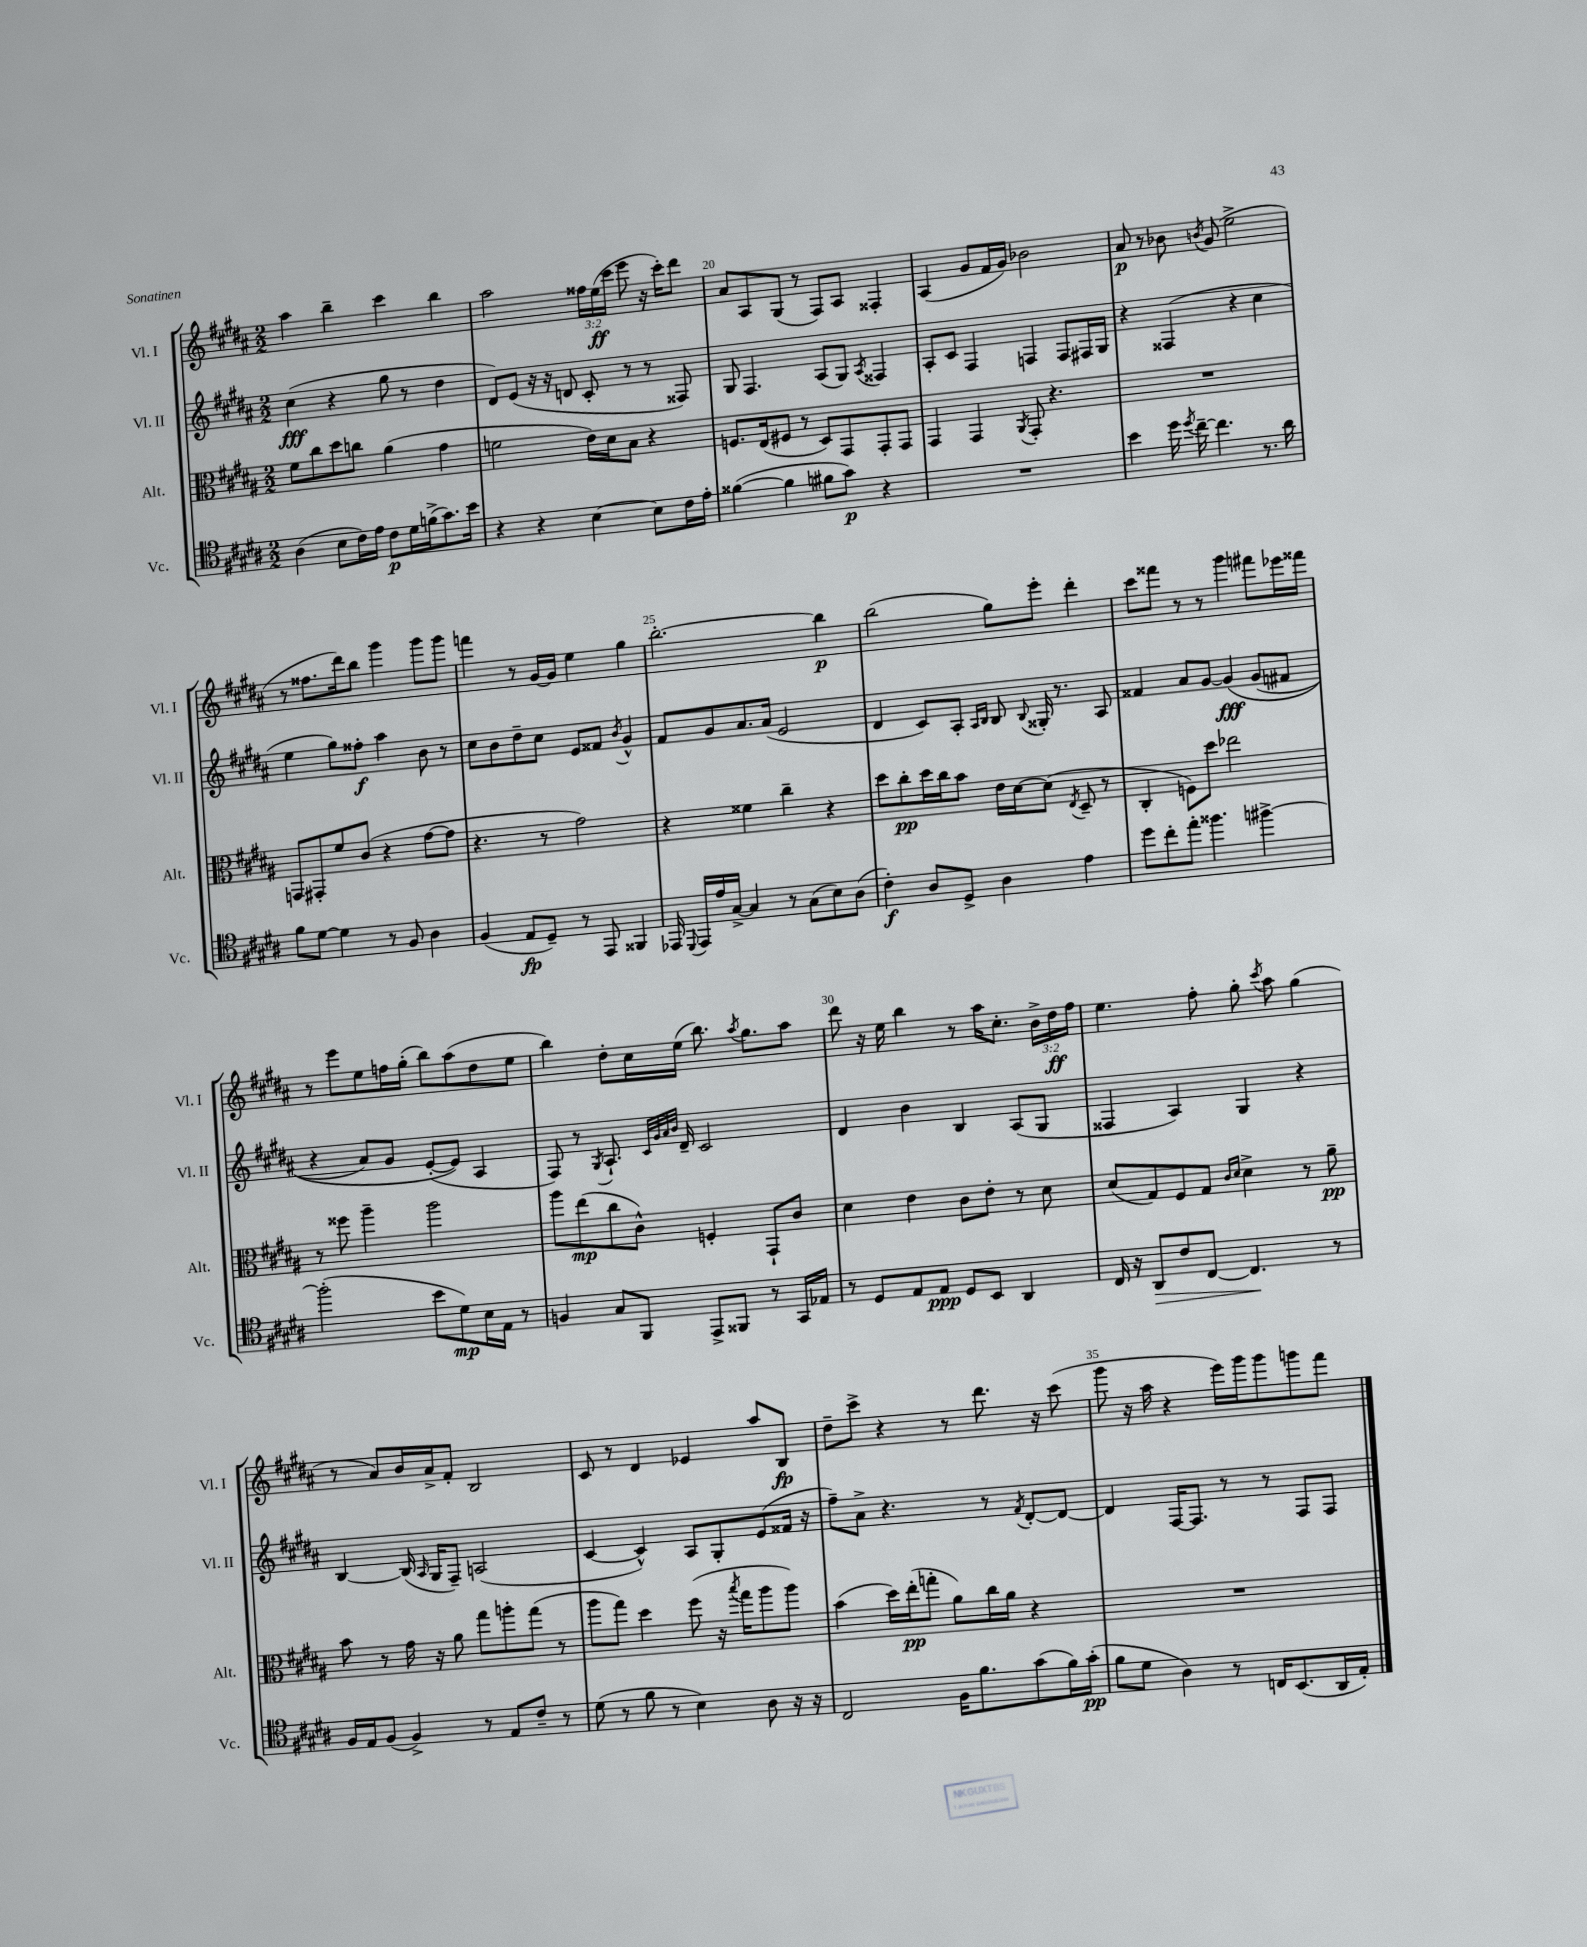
<<
\new StaffGroup <<
\new Staff = "s0" \with { instrumentName = "Vl. I" shortInstrumentName = "Vl. I" } {
    \clef treble \key b \major \numericTimeSignature \time 2/2 \override Staff.TupletNumber.text = #tuplet-number::calc-fraction-text
    \autoBeamOff ais''4 b''4-- cis'''4 b''4 |
    ais''2 \tuplet 3/2 { fisis''16[ e''16\ff( cis'''16] } e'''8 r16 cis'''16[-.) dis'''8] |
    ais'8[ ais8 gis8]( r8 fis8[) ais8] fisis4-. |
    ais4( gis'8[ fis'16 gis'16]) bes'2 |
    ais'8\p r8 bes'8 \acciaccatura { b'8 } gis'8( e''2-> |
    r8 fisis''8.[ dis'''16) b''8] gis'''4 gis'''8[ gis'''8] |
    f'''4 r8 gis'16[~ gis'16] e''4 gis''4 |
    b''2.~-. b''4\p |
    b''2( gis''8[) e'''8]-. dis'''4-. |
    cis'''8[ fisis'''8] r8 r8 gis'''4 fis'''8[ ees'''16 fisis'''16] |
    r8 e'''8[ e''8 f''16 gis''16]-.( b''8[) ais''8( dis''8 e''8] |
    b''4) dis''8[-. cis''16 e''16]( b''8.) \acciaccatura { ais''8 } gis''8.[ ais''8] |
    dis'''8 r16 e''16 b''4 r8 ais''16[ cis''8.]-. \tuplet 3/2 { b'16[-> dis''16\ff fis''16] } |
    e''4. fis''8-. gis''8-. \acciaccatura { cis'''8 } ais''8 gis''4( |
    r8 ais'8[) b'16 ais'16-> fis'8]-. b2 |
    cis'8 r8 dis'4 ees'4 ais''8[ b8]\fp |
    dis''8[-- cis'''8]-> r4 r8 dis'''8. r16 cis'''8( |
    gis'''8 r16 ais''16 r4 e'''16[) gis'''16 gis'''8 g'''8 fis'''8] \bar "|." |
}
\new Staff = "s1" \with { instrumentName = "Vl. II" shortInstrumentName = "Vl. II" } {
    \clef treble \key b \major \numericTimeSignature \time 2/2
    \autoBeamOff cis''4\fff( r4 gis''8 r8 dis''4 |
    dis'8[) e'8]( r16 r16 d'8 cis'8-. r8 r8 fisis8) |
    gis8 fis4. ais8[( gis8]) \acciaccatura { ais8 } fisis4 |
    ais8[-. cis'8] fis4 f4 f8[ fis16 gis16] |
    r4 fisis4( r4 cis''4 |
    e''4 gis''8[) fisis''8]-.\f ais''4 b'8 r8 |
    cis''8[ b'8 dis''8-- cis''8] e'8[ fisis'8] \acciaccatura { b'8 } gis'4-^ |
    fis'8[ gis'8 ais'8. ais'16]( e'2 |
    dis'4 cis'8[) ais8]-. \grace { ais16[ b16] } b8 \appoggiatura { b8 } gisis16-. r8. ais8 |
    fisis'4 ais'8[ gis'8]~ gis'4\fff\( gis'8[( fis'8] |
    r4 ais'8[) gis'8] e'8[~-.( e'8]\) ais4 |
    fis8) r8 \acciaccatura { gis8 } ais8.-! \grace { cis'32[ gis'32 ais'32 b'32] } dis'16-- cis'2 |
    dis'4 b'4 b4 ais8[( gis8] |
    fisis4 ais4) gis4 r4 |
    b4~ b16( \grace { ais16 } gis16[ fis8]--) a2( |
    cis'4~ cis'4-^) ais8[ gis8-. e'8( fisis'16] r16 |
    fis''8[--) ais'8]-> r4. r8 \acciaccatura { fis'8 } dis'8[~-. dis'8]~ |
    dis'4 fis16[~ fis8.] r8 r8 fis8[ fis8] \bar "|." |
}
\new Staff = "s2" \with { instrumentName = "Alt." shortInstrumentName = "Alt." } {
    \clef alto \key b \major \numericTimeSignature \time 2/2
    \autoBeamOff fis'8[ cis''8 dis''8 c''8] ais'4( gis'4 |
    f'2 e'16[) dis'16 b8] r4 |
    f8.[ e16( fis8] r8 dis8[) gis,8 gis,8-. gis,8] |
    gis,4 gis,4 \acciaccatura { ais,8 } gis,8-. r4. |
    R1 |
    g,8[ gis,8-. fis'8 cis'8]( r4 gis'8[~ gis'8] |
    r4. r8 gis'2) |
    r4 fisis'4 cis''4-- r4 |
    dis''8[ cis''8-.\pp dis''16 cis''16 b'8] e'16[ dis'16~ dis'8]( \acciaccatura { e8 } dis8-- r8 |
    cis4-. f8[) dis''8] ees''2 |
    r8 fisis''8 ais''4-- ais''2 |
    ais''8[ e''8\mp( cis''8 cis'8]-^) f4-. gis,8[-! cis'8] |
    dis'4 e'4 cis'8[ e'8]-. r8 dis'8 |
    dis'8[( gis8) fis8 gis8] \grace { cis'16[ dis'16] } dis'4-> r8 ais'8--\pp |
    b'8 r8 gis'16 r16 ais'8 gis''8[ a''8-. gis''8]( r8 |
    ais''8[ gis''8]) dis''4 fis''8( r16 \acciaccatura { b''8 } gis''16[ ais''8 ais''8]) |
    b'4( dis''16[) e''16-.\pp( g''8]-. ais'8[) cis''16 ais'16] r4 |
    R1 \bar "|." |
}
\new Staff = "s3" \with { instrumentName = "Vc." shortInstrumentName = "Vc." } {
    \clef tenor \key b \major \numericTimeSignature \time 2/2
    \autoBeamOff ais4( b8[ cis'16) e'16] cis'8[\p dis'16 f'16->( gis'8.) b'16] |
    r4 r4 b4~ b8[ cis'16 e'16]-. |
    fisis'4~( fisis'4 fis'8[ gis'8]\p) r4 |
    R1 |
    b'4 dis''16 \acciaccatura { dis''8 } cis''16~-- cis''4. r8. ais'16 |
    fis'8[ dis'8]~ dis'4 r8 fis8 ais4 |
    fis4( e8[\fp dis8]--) r8 e,8 fisis,4 |
    ees,16 \appoggiatura { dis,8 } ees,16[ e'16 gis16]~-> gis4 r8 gis8[( b8) ais8]( |
    cis'4-.\f) ais8[ dis8]-> ais4 e'4 |
    dis''8[ cis''8-. e''8]-. fisis''4. fis''4~-> |
    fis''2-.( b'8[ dis'8\mp) b16 e16] r8 |
    f4 gis8[ fis,8] e,8[-> fisis,8] r8 gis,16[ ees16] |
    r8 dis8[ e8 e8]\ppp dis8[ b,8] ais,4 |
    cis16 r16 ais,8[\> cis'8 cis8]~ cis4.\! r8 |
    fis16[ e16 fis8]( fis4->) r8 e8[ cis'8]-- r8 |
    dis'8( r8 fis'8 r8 b4) ais8 r16 r16 |
    cis2 fis16[ fis'8. gis'8( fis'16) gis'16]-.\pp( |
    fis'8[ dis'8] ais4) r8 c16[ b,8.( ais,16 e16]-.) \bar "|." |
}
>>
>>
\layout { \context { \Score currentBarNumber = #18 \override BarNumber.break-visibility = ##(#f #t #t) barNumberVisibility = #(every-nth-bar-number-visible 5) } }
